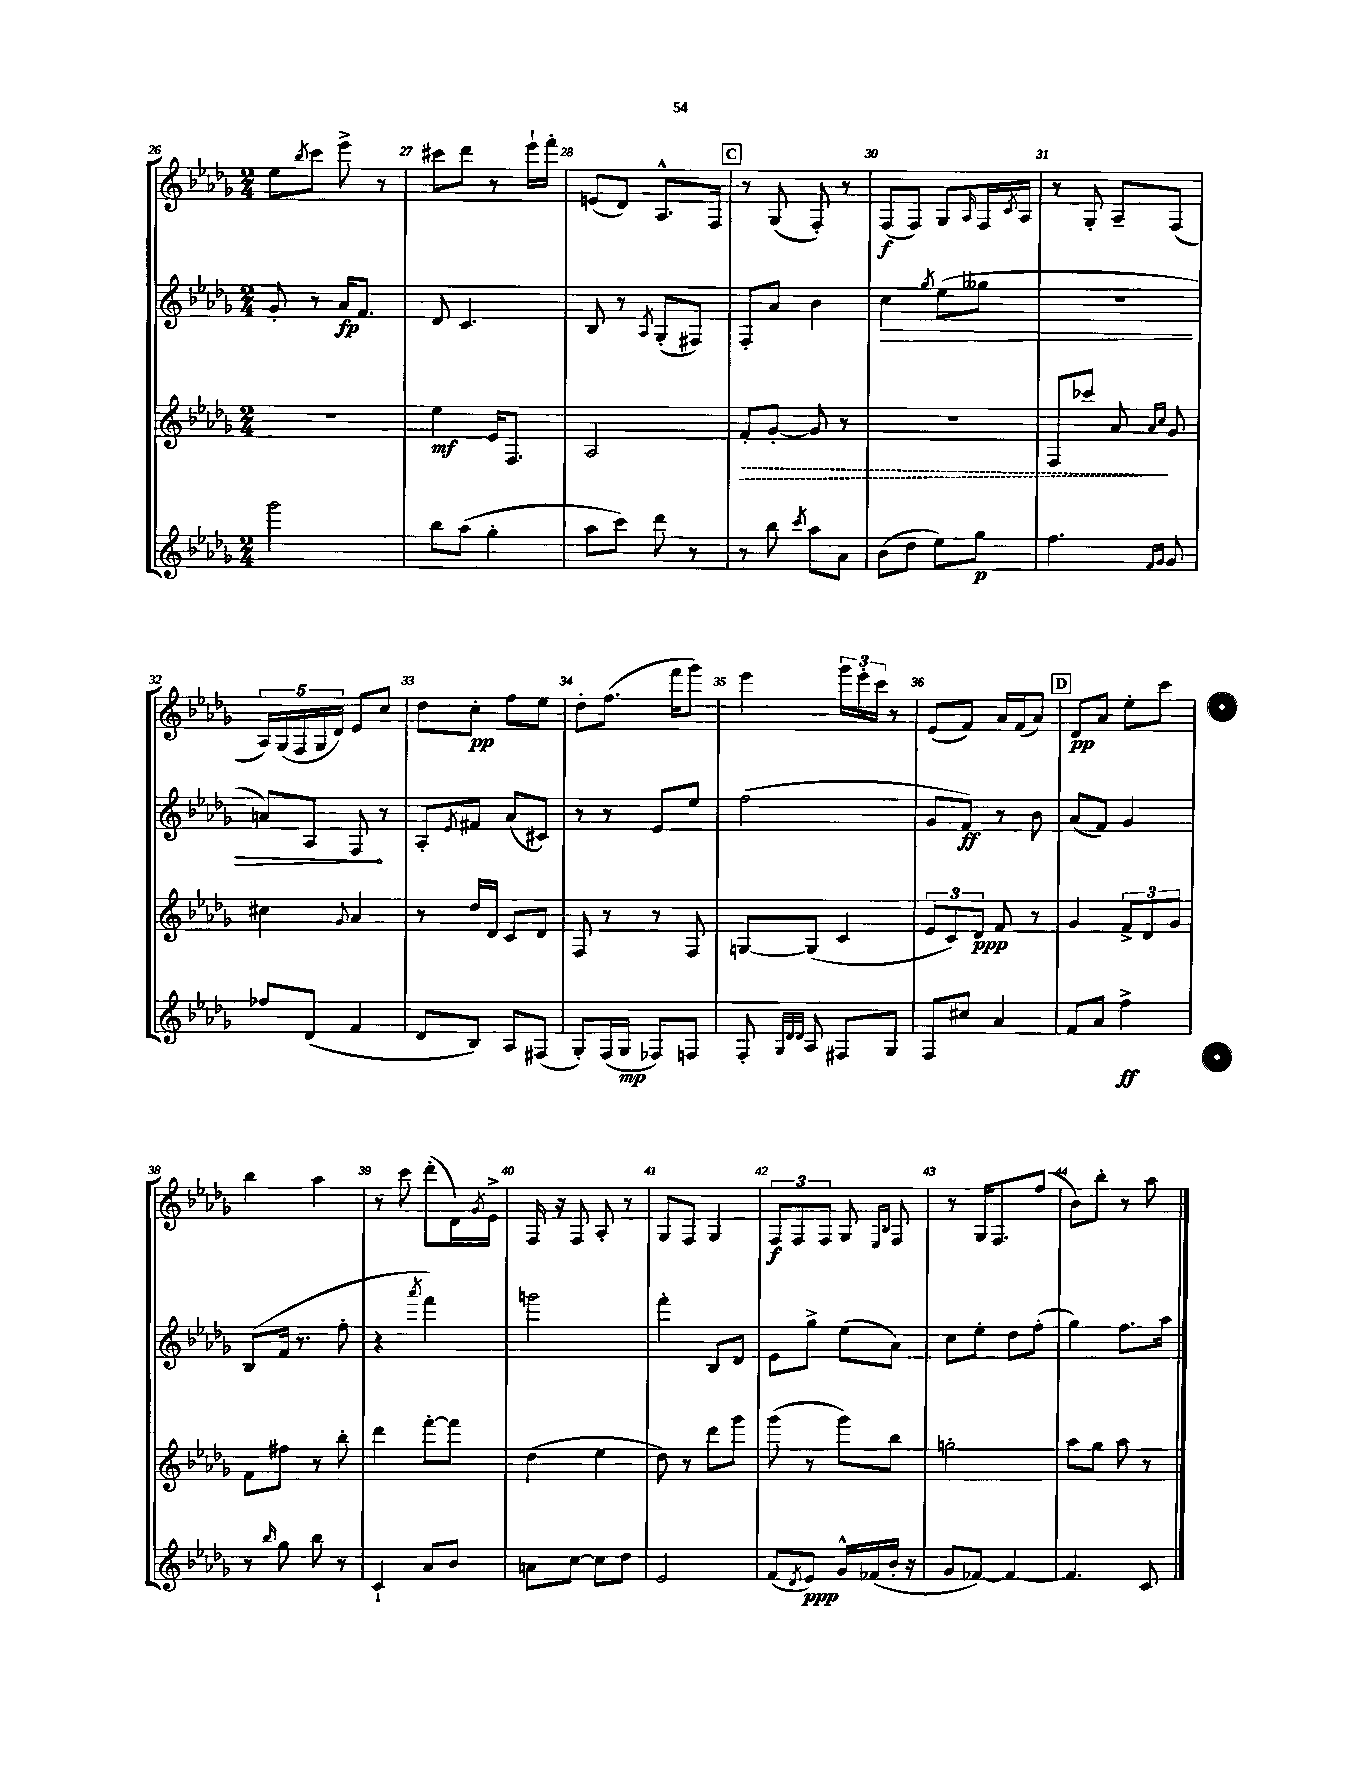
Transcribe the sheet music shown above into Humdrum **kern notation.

**kern	**kern	**kern	**kern
*staff4	*staff3	*staff2	*staff1
*clefG2	*clefG2	*clefG2	*clefG2
*k[b-e-a-d-g-]	*k[b-e-a-d-g-]	*k[b-e-a-d-g-]	*k[b-e-a-d-g-]
*M2/4	*M2/4	*M2/4	*M2/4
2ggg-	2r	8g-'	8ee-
.	.	.	8qbb-
.	.	8r	8ccc
.	.	16a-	8eee-^
.	.	8.f	.
.	.	.	8r
=	=	=	=
8bb-	4ee-	8d-	8ccc#
(8aa-	.	4.c	8ddd-
4gg-'	16e-	.	8r
.	8.F	.	.
.	.	.	16eee-`
.	.	.	16fff'
=	=	=	=
8aa-	2A-	8B-	(8e
8ccc)	.	8r	8d-)
.	.	8qA-	.
8ddd-	.	(8G-'	8.A-^^
8r	.	8F#)	.
.	.	.	16F
=	=	=	=
8r	8f'	8F'	8r
8bb-	[8g-'	8a-	(8G-
8qccc	.	.	.
8aa-	8g-]	4b-	8F')
8a-	8r	.	8r
=	=	=	=
(8b-	2r	4cc	(8F
8dd-	.	.	8F)
.	.	8qgg-	.
8ee-)	.	(8ee-	8G-
.	.	.	16qqA-
8gg-	.	8gg--	16F
.	.	.	8qc
.	.	.	16A-
=	=	=	=
4.ff	8F	2r	8r
.	8ccc-	.	8G-'
.	8a-	.	8A-~
16qqf	16qqa-	.	.
16qqg-	16qqcc	.	.
8g-	8g-	.	(8F
=	=	=	=
8ff-	4cc#	8a)	20A-)
.	.	.	(20G-
.	.	.	20F
(8d-	.	8A-	.
.	.	.	20G-
.	.	.	20d-)
.	8qqg-	.	.
4f	4a-	8F	8e-
.	.	8r	8cc
=	=	=	=
8d-	8r	8A-'	8dd-
.	.	8qe-	.
8B-)	16dd-	8f#	8cc'
.	16d-	.	.
8A-	8c	(8a-	8ff
(8F#	8d-	8c#)	8ee-
=	=	=	=
8G-')	8F	8r	8dd-'
(16F	8r	8r	(8.ff
16G-	.	.	.
8F-)	8r	8e-	.
.	.	.	16fff
8F	8F	8ee-	8ggg-)
=	=	=	=
8F'	[8G	(2ff	4eee-
32qqG-	.	.	.
32qqd-	.	.	.
32qqd-	.	.	.
8A-	(8G]	.	.
8F#	4c	.	24ggg-
.	.	.	24eee-'
.	.	.	24ccc
8G-	.	.	8r
=	=	=	=
8F	12e-	8g-	(8e-
.	12c)	.	.
8cc#	.	8f)	8f)
.	12d-	.	.
4a-	8f	8r	16a-
.	.	.	(16f
.	8r	8b-	8a-)
=	=	=	=
8f	4g-	(8a-	8d-
8a-	.	8f)	8a-
4ff^	12f^	4g-	8ee-'
.	12d-	.	.
.	.	.	8ccc
.	12g-	.	.
=	=	=	=
8r	8f	(8B-	4bb-
16qqbb-	.	.	.
8gg-	8ff#	16f	.
.	.	8.r	.
8bb-	8r	.	4aa-
8r	8bb-'	8ff'	.
=	=	=	=
4c`	4ddd-	4r	8r
.	.	.	8ccc
.	.	8qaaa-	.
8a-	[8fff'	4fff)	(8ddd-'
8b-	8fff]	.	16d-)
.	.	.	8qg-
.	.	.	16e-^
=	=	=	=
8a	(4dd-	2ggg	16F
.	.	.	16r
[8cc	.	.	8F
8cc]	4ee-	.	8A-'
8dd-	.	.	8r
=	=	=	=
2e-	8dd-)	4fff'	8G-
.	8r	.	8F
.	8ddd-	8B-	4G-
.	8ggg-	8d-	.
=	=	=	=
(8f	(8ggg-	8e-	12F
.	.	.	12F
8qd-	.	.	.
8e-)	8r	8gg-^	.
.	.	.	12F
16g-^^	8ggg-)	(8ee-	8G-
(16f-	.	.	.
.	.	.	16qqE-
.	.	.	16qqB-
16b-'	8bb-	8a-)	8F
16r	.	.	.
=	=	=	=
8g-	2gg'	8cc	8r
[8f-)	.	8ee-'	16G-
.	.	.	8.F
4f-_	.	8dd-	.
.	.	(8ff'	(8ff
=	=	=	=
4.f-]	8aa-	4gg-)	8b-)
.	8gg-	.	8bb-'
.	8aa-	8.ff	8r
8c	8r	.	8aa-
.	.	16aa-	.
==	==	==	==
*-	*-	*-	*-
